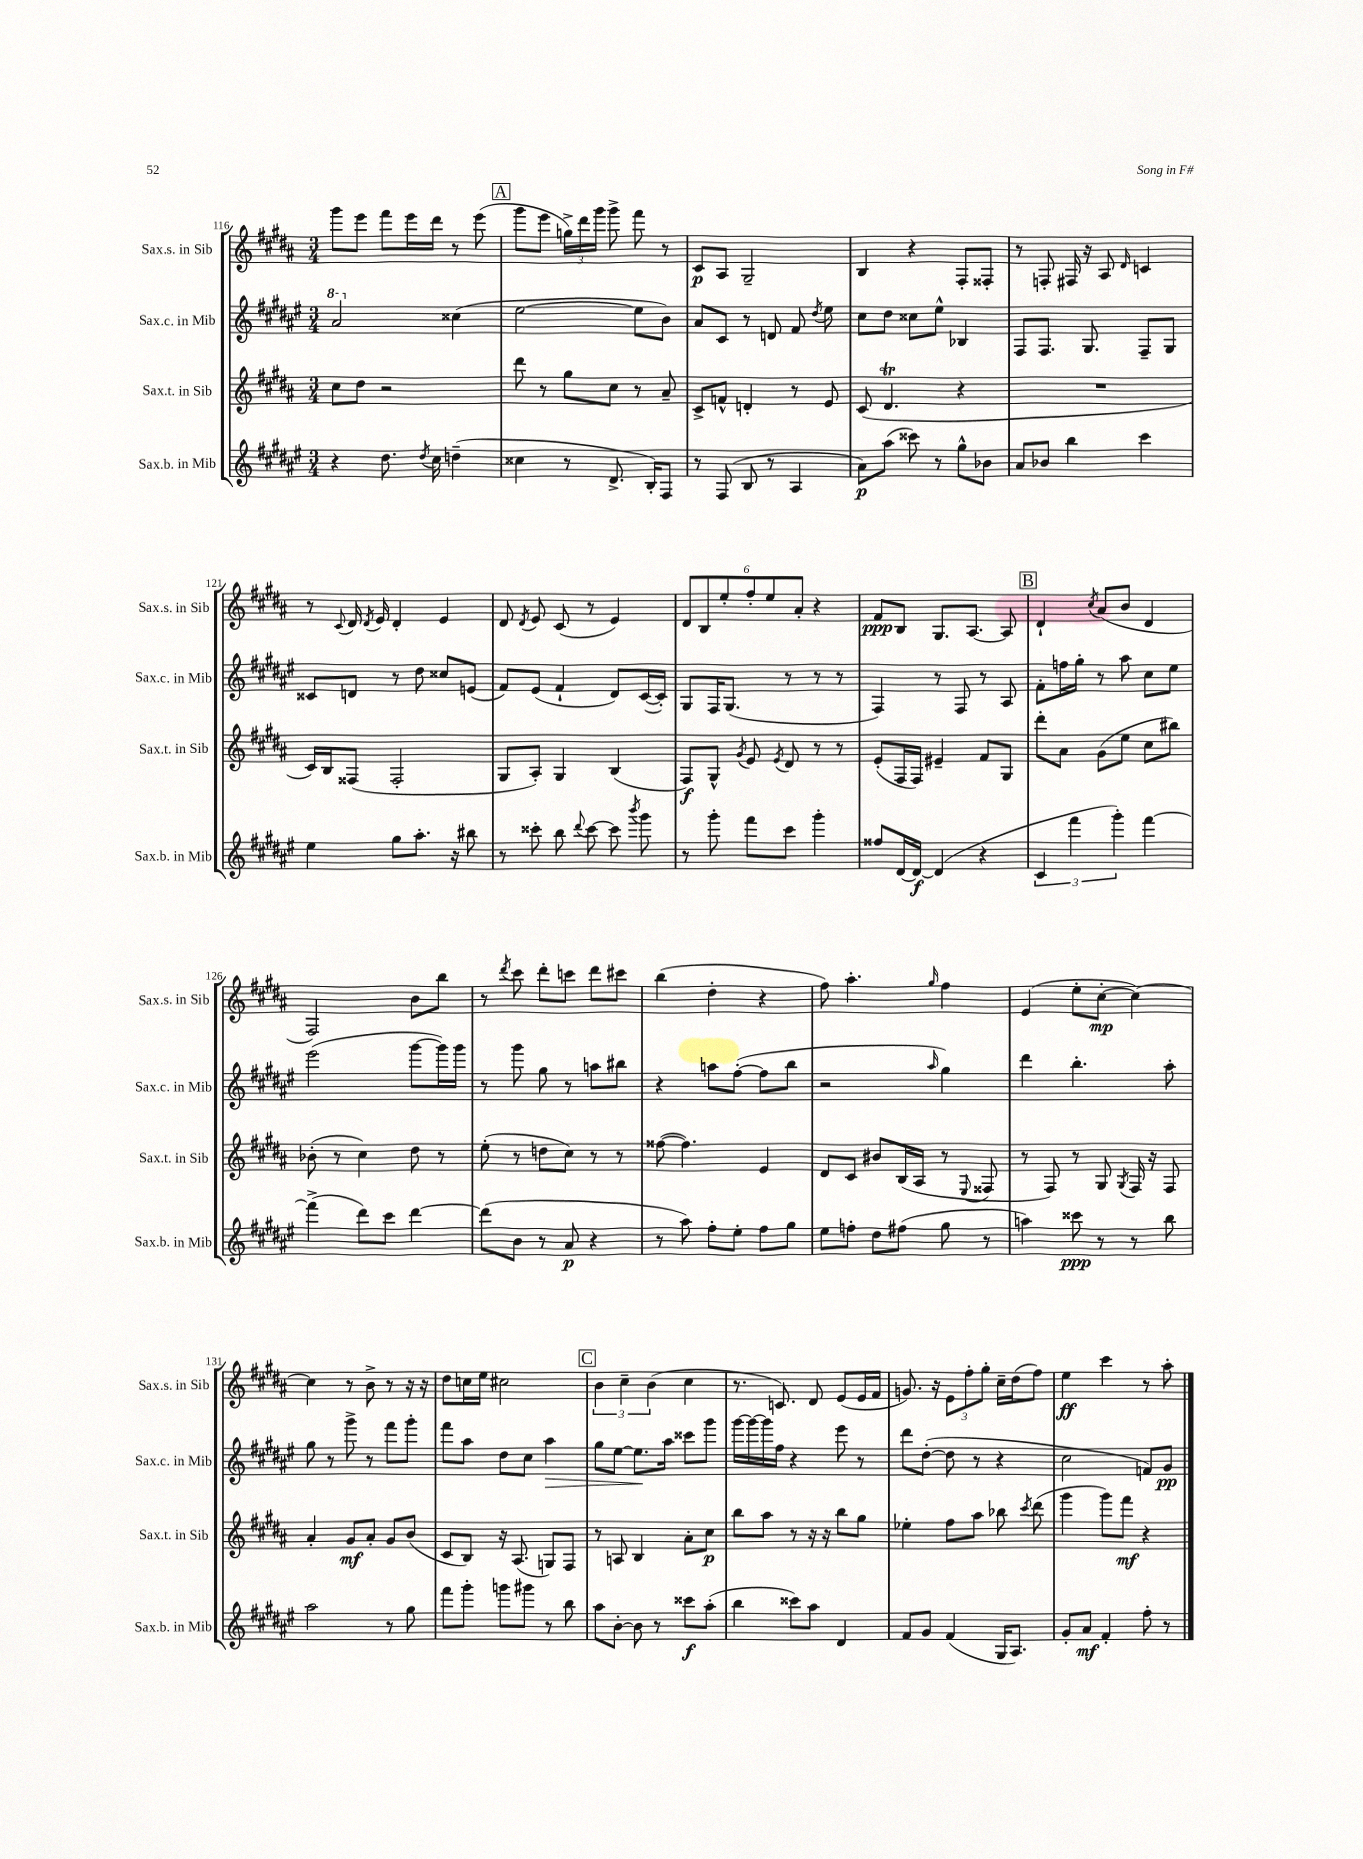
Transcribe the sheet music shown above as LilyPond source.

<<
\new StaffGroup <<
\new Staff = "s0" \with { instrumentName = "Sax.s. in Sib" shortInstrumentName = "Sax.s. in Sib" } {
    \clef treble \key b \major \numericTimeSignature \time 3/4
    \autoBeamOff gis'''8[ e'''8] fis'''8[ e'''16 dis'''16] r8 e'''8( |
    \mark \markup { \box "A" } gis'''8[ e'''8] \tuplet 3/2 { g''16[->) dis'''16 gis'''16] } gis'''8-> fis'''8 r8 |
    cis'8[\p ais8] gis2-- |
    b4 r4 fis8[-. fisis8]-. |
    r8 f8-. fis16 r16 ais8 \grace { dis'16 } c'4 |
    r8 \appoggiatura { cis'8 } dis'16 \acciaccatura { dis'8 } e'16 dis'4-. e'4 |
    dis'8 \acciaccatura { dis'8 } e'8 cis'8( r8 e'4) |
    \tuplet 6/4 { dis'8[ b8 e''8-. fis''8-. e''8 ais'8]-. } r4 |
    fis'8[\ppp b8] gis8.[ ais8.]~ ais8 |
    \mark \markup { \box "B" } dis'4-! \acciaccatura { cis''8 } ais'8[( b'8] dis'4 |
    fis2) b'8[ b''8] |
    r8 \acciaccatura { dis'''8 } cis'''8 dis'''8[-. c'''8] dis'''8[ cis'''8] |
    b''4( dis''4-. r4 |
    fis''8) ais''4.-. \grace { gis''16 } fis''4 |
    e'4( e''8[-. cis''8]~-.\mp cis''4~) |
    cis''4 r8 b'8-> r8 r16 r16 |
    dis''8[ c''16 e''16] cis''2 |
    \mark \markup { \box "C" } \tuplet 3/2 { b'4 cis''4-- b'4( } cis''4 |
    r8. c'8.) dis'8 e'8[( e'16 fis'16] |
    g'8.) r16 \tuplet 3/2 { e'8[ fis''8-. gis''8]-. } cis''16[-- dis''16( fis''8]) |
    e''4\ff cis'''4 r8 ais''8-. \bar "|." |
}
\new Staff = "s1" \with { instrumentName = "Sax.c. in Mib" shortInstrumentName = "Sax.c. in Mib" } {
    \clef treble \key fis \major \numericTimeSignature \time 3/4
    \autoBeamOff \ottava #1 ais''2 \ottava #0 cisis''4( |
    \mark \markup { \box "A" } eis''2~ eis''8[ b'8]) |
    ais'8[ cis'8] r8 d'8 fis'8 \acciaccatura { dis''8 } eis''8 |
    cis''8[ dis''8] cisis''8[ eis''8]-^ bes4 |
    fis8[ fis8.] gis8. fis8[-- gis8] |
    cisis'8[ d'8] r8 dis''8 cisis''8[ e'8]( |
    fis'8[) eis'8]( fis'4-! dis'8[) cis'16~( cis'16]-.) |
    gis8[ fis16 gis8.]( r8 r8 r8 |
    fis4) r8 fis8 r8 ais8 |
    \mark \markup { \box "B" } fis'8[-. f''16 gis''16]-. r8 ais''8 cis''8[ eis''8] |
    eis'''2( gis'''8[~ gis'''16) gis'''16] |
    r8 gis'''8 gis''8 r8 a''8[ bis''8] |
    r4 a''8[ fis''8]~-.( fis''8[ b''8] |
    r2 \grace { ais''16 } gis''4) |
    dis'''4 b''4.-. ais''8-. |
    gis''8 r8 gis'''8-> r8 fis'''8[ gis'''8]-. |
    fis'''8[ ais''8] dis''8[ cis''8] ais''4\> |
    \mark \markup { \box "C" } gis''8[ eis''8]~ eis''8.[\! ais''16] cisis'''8[ gis'''8] |
    gis'''16[~ gis'''16~ gis'''16 fis''16] r4 eis'''8 r8 |
    dis'''8[ dis''8]~-.( dis''8 r8 r4 |
    cis''2 f'8[) gis'8]\pp \bar "|." |
}
\new Staff = "s2" \with { instrumentName = "Sax.t. in Sib" shortInstrumentName = "Sax.t. in Sib" } {
    \clef treble \key b \major \numericTimeSignature \time 3/4
    \autoBeamOff cis''8[ dis''8] r2 |
    \mark \markup { \box "A" } dis'''8 r8 gis''8[ cis''8] r8 ais'8-- |
    cis'8[-> f'8]-^ d'4-. r8 e'8 |
    cis'8( dis'4.\trill r4 |
    R2. |
    cis'16[) b16 fisis8]( fisis2-. |
    gis8[ ais8]-.) gis4 b4( |
    fis8[\f) gis8]-^ \acciaccatura { gis'8 } e'8 \acciaccatura { e'8 } dis'8 r8 r8 |
    e'8[-.( fis16 fis16]) eis'4-- fis'8[ gis8] |
    \mark \markup { \box "B" } dis'''8[-. ais'8] gis'8[( e''8] cis''8[ bis''8]) |
    bes'8-.( r8 cis''4) dis''8 r8 |
    e''8-.( r8 d''8[ cis''8]) r8 r8 |
    fisis''8~( fisis''4.) e'4 |
    dis'8[ cis'8] bis'8[ b16( ais16] r8 \appoggiatura { e8 } fisis8 |
    r8 fis8) r8 gis8 \acciaccatura { gis8 } fis16 r16 fis8 |
    ais'4-. gis'8[\mf ais'8]-. gis'8[ b'8]( |
    cis'8[ b8]) r16 ais8.( g8[) fis8] |
    \mark \markup { \box "C" } r8 a8 b4 ais'8[-. cis''8]\p |
    b''8[ ais''8] r8 r16 r16 b''8[ gis''8] |
    ees''4-. fis''8[ ais''8] bes''8 \acciaccatura { cis'''8 } dis'''8( |
    gis'''4 gis'''8[) fis'''8]\mf r4 \bar "|." |
}
\new Staff = "s3" \with { instrumentName = "Sax.b. in Mib" shortInstrumentName = "Sax.b. in Mib" } {
    \clef treble \key fis \major \numericTimeSignature \time 3/4
    \autoBeamOff r4 dis''8. \acciaccatura { dis''8 } cis''16 d''4--( |
    \mark \markup { \box "A" } cisis''4 r8 dis'8.-> b16[-.) fis8] |
    r8 fis8( b8 r8 ais4 |
    ais'8[\p) ais''8]( cisis'''8) r8 gis''8[-^ bes'8] |
    ais'8[ bes'8] b''4 cis'''4 |
    eis''4 gis''8[ ais''8.]-. r16 bis''8 |
    r8 cisis'''8-. b''8 \appoggiatura { dis'''8 } cisis'''8~ cisis'''8 \acciaccatura { b'''8 } gis'''8 |
    r8 gis'''8-. fis'''8[ cis'''8] gis'''4-. |
    fisis''8[ dis'16~ dis'16]~\f dis'4( r4 |
    \mark \markup { \box "B" } \tuplet 3/2 { cis'4 fis'''4 gis'''4-.) } fis'''4~ |
    fis'''4->( dis'''8[) cis'''8] dis'''4~ |
    dis'''8[( b'8] r8 ais'8\p r4 |
    r8 ais''8) fis''8[-. eis''8]-. fis''8[ gis''8] |
    eis''8[ f''8]-. dis''8[ fis''8]( gis''8 r8 |
    a''4) cisis'''8\ppp r8 r8 b''8 |
    ais''2 r8 gis''8 |
    fis'''8[ gis'''8]-. g'''8[ gis'''8] r8 b''8 |
    \mark \markup { \box "C" } ais''8[ b'8]~-. b'8 r8 cisis'''8[\f ais''8]-.( |
    b''4 cisis'''8[) ais''8] dis'4 |
    fis'8[ gis'8] fis'4( gis16[ ais8.]) |
    gis'8[-. ais'8]\mf fis'4-. fis''8-. r8 \bar "|." |
}
>>
>>
\layout { \context { \Score currentBarNumber = #116 } }
